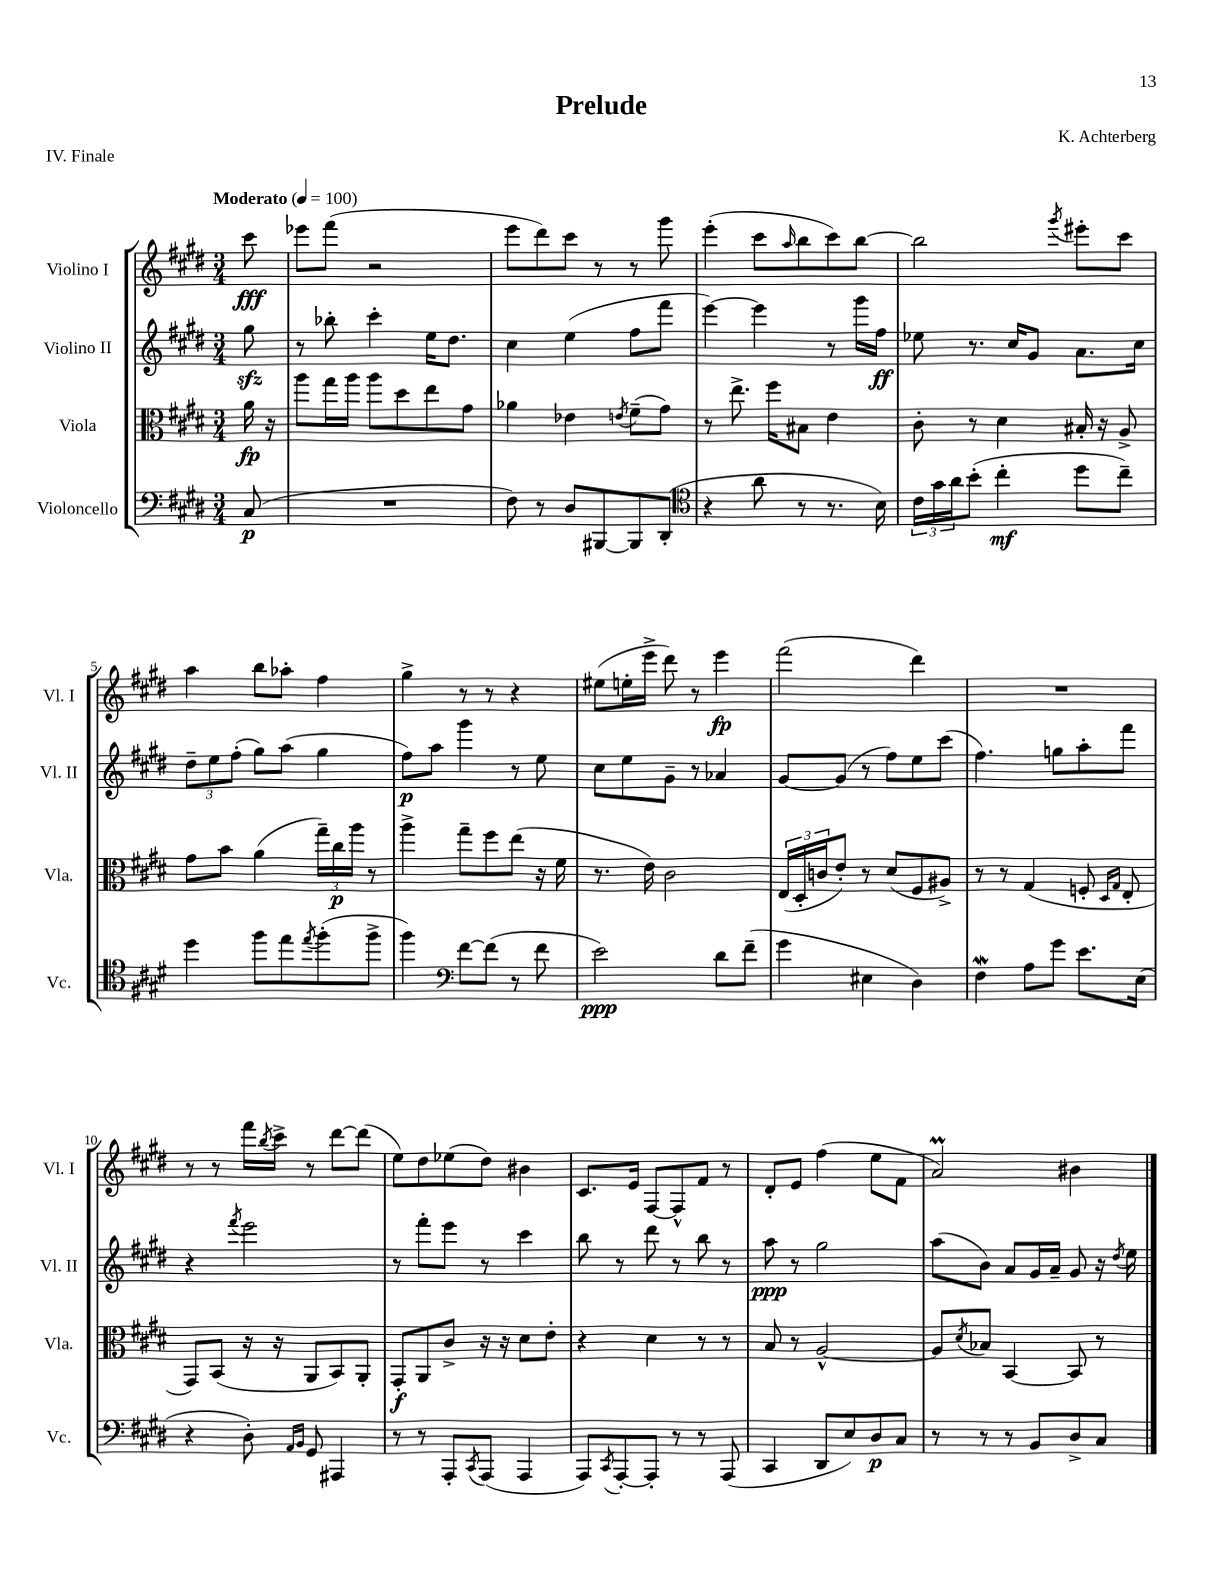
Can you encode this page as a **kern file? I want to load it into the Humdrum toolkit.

**kern	**kern	**kern	**kern
*staff4	*staff3	*staff2	*staff1
*clefF4	*clefC3	*clefG2	*clefG2
*k[f#c#g#d#]	*k[f#c#g#d#]	*k[f#c#g#d#]	*k[f#c#g#d#]
*M3/4	*M3/4	*M3/4	*M3/4
*MM100	*MM100	*MM100	*MM100
(8C#/	16a\	8gg#\	8ccc#\
.	16r	.	.
=	=	=	=
2.r	8aa\L	8r	8eee-\L
.	16gg#\L	8bb-'\	(8fff#\J
.	16aa\JJ	.	.
.	8aa\L	4ccc#'\	2r
.	8dd#\	.	.
.	8ee\	16ee\LK	.
.	.	8.dd#\J	.
.	8g#\J	.	.
=	=	=	=
8F#\)	4a-\	4cc#\	8eee\L
8r	.	.	8ddd#\)
8D#/L	4e-\	(4ee\	8ccc#\J
[8BBB#/	.	.	8r
.	8qe/	.	.
8BBB#/]	(8f#~\L	8ff#\L	8r
(8DD#'/J	8g#\J)	8fff#\J	8ggg#\
=	=	=	=
*clefC4	*	*	*
4r	8r	[4eee\)	(4eee'\
.	8.ee^\	.	.
8a\	.	4eee\]	8ccc#\L
.	16ff#\LK	.	.
.	.	.	16qqaa/
8r	8B#\J	.	8bb\
8.r	4e\	8r	8ccc#\)
.	.	16ggg#\LL	[8bb\J
16B\)	.	16ff#\JJ	.
=	=	=	=
24c#\LL	8c#'\	8ee-\	2bb\]
24g#\	.	.	.
24a\J	.	.	.
(8b'\J	8r	8.r	.
4cc#'\	4d#\	.	.
.	.	16cc#/LK	.
.	.	8g#/J	.
.	.	.	8qggg#/
8dd#\L	16B#'/	8.a\L	8eee#'\L
.	16r	.	.
8cc#~\J)	8A^/	.	8ccc#\J
.	.	16cc#\Jk	.
=	=	=	=
4dd#\	8g#\L	12dd#~\L	4aa\
.	.	12ee\	.
.	8b\J	.	.
.	.	(12ff#'\J	.
8ff#\L	(4a\	8gg#\L)	8bb\L
8ee\	.	(8aa\J	8aa-'\J
8qee/	.	.	.
(8ff#'\	24gg#~\LL)	4gg#\	4ff#\
.	24cc#\	.	.
.	24aa\JJ	.	.
8ff#^\J	8r	.	.
=	=	=	=
4ff#\)	4aa^\	8ff#\L)	4gg#^\
.	.	8aa\J	.
*clefF4	*	*	*
[8f#\L	8gg#~\L	4ggg#\	8r
(8f#\]J	8ff#\	.	8r
8r	(8ee\J	8r	4r
8f#\	16r	8ee\	.
.	16f#\	.	.
=	=	=	=
2e\)	8.r	8cc#\L	(8ee#\L
.	.	8ee\	16ee'\L
.	16e\)	.	16eee^\JJ
.	2c#\	8g#~\J	8ddd#\)
.	.	8r	8r
8d#\L	.	4a-/	4eee\
(8f#~\J	.	.	.
=	=	=	=
4g#\	(24E/LL	[8g#/L	(2fff#\
.	24D#'/	.	.
.	24c/J	.	.
.	8e'/J)	(8g#/]J	.
4E#\	8r	8r	.
.	(8d#/L	8ff#\L)	.
4D#\)	8F#/	8ee\	4ddd#\)
.	8A#^/J)	(8ccc#\J	.
=	=	=	=
4F#\	8r	4.ff#\)	2.r
.	8r	.	.
8A\L	(4G#/	.	.
8g#\J	.	8gg\L	.
8.e\L	8F'/	8aa'\	.
.	16qqD#/LL	.	.
.	16qqG#/JJ	.	.
.	8E'/	8fff#\J	.
(16E\Jk	.	.	.
=	=	=	=
4r	8GG#/L)	4r	8r
.	(8BB/J	.	8r
.	.	8qfff#/	.
8D#'\)	16r	2eee\	16fff#\LL
.	.	.	8qbb/
.	16r	.	16ccc#^\JJ
16qqAA/LL	.	.	.
16qqBB/JJ	.	.	.
8GG#/	8AA/L	.	8r
4AAA#/	8BB/)	.	[8ddd#\L
.	8AA'/J	.	(8ddd#\]J
=	=	=	=
8r	8GG#'/L	8r	8ee\L)
8r	8AA/	8fff#'\L	8dd#\
8AAA'/L	8c#^/J	8eee\J	(8ee-\
8qCC#/	.	.	.
(8AAA/J	16r	8r	8dd#\J)
.	16r	.	.
4AAA/	8d#\L	4ccc#\	4b#\
.	8e'\J	.	.
=	=	=	=
8AAA/L)	4r	8bb\	8.c#/L
8qCC#/	.	.	.
[8AAA'/	.	8r	.
.	.	.	16e/Jk
8AAA'/]J	4d#\	8ddd#\	[8F#/L
8r	.	8r	8F#^^/]
8r	8r	8bb\	8f#/J
(8AAA/	8r	8r	8r
=	=	=	=
4CC#/	8B/	8aa\	8d#'/L
.	8r	8r	8e/J
8DD#/L	[2A^^/	2gg#\	(4ff#\
8E/)	.	.	.
8D#/	.	.	8ee\L
8C#/J	.	.	8f#\J
=	=	=	=
8r	8A/]L	(8aa\L	2a/)
.	8qd#/	.	.
8r	8B-/J	8b\J)	.
8r	[4BB/	8a/L	.
8BB/L	.	16g#/L	.
.	.	16a~/JJ	.
8D#^/	8BB/]	8g#/	4b#\
8C#/J	8r	16r	.
.	.	8qdd#/	.
.	.	16ee\	.
==	==	==	==
*-	*-	*-	*-
